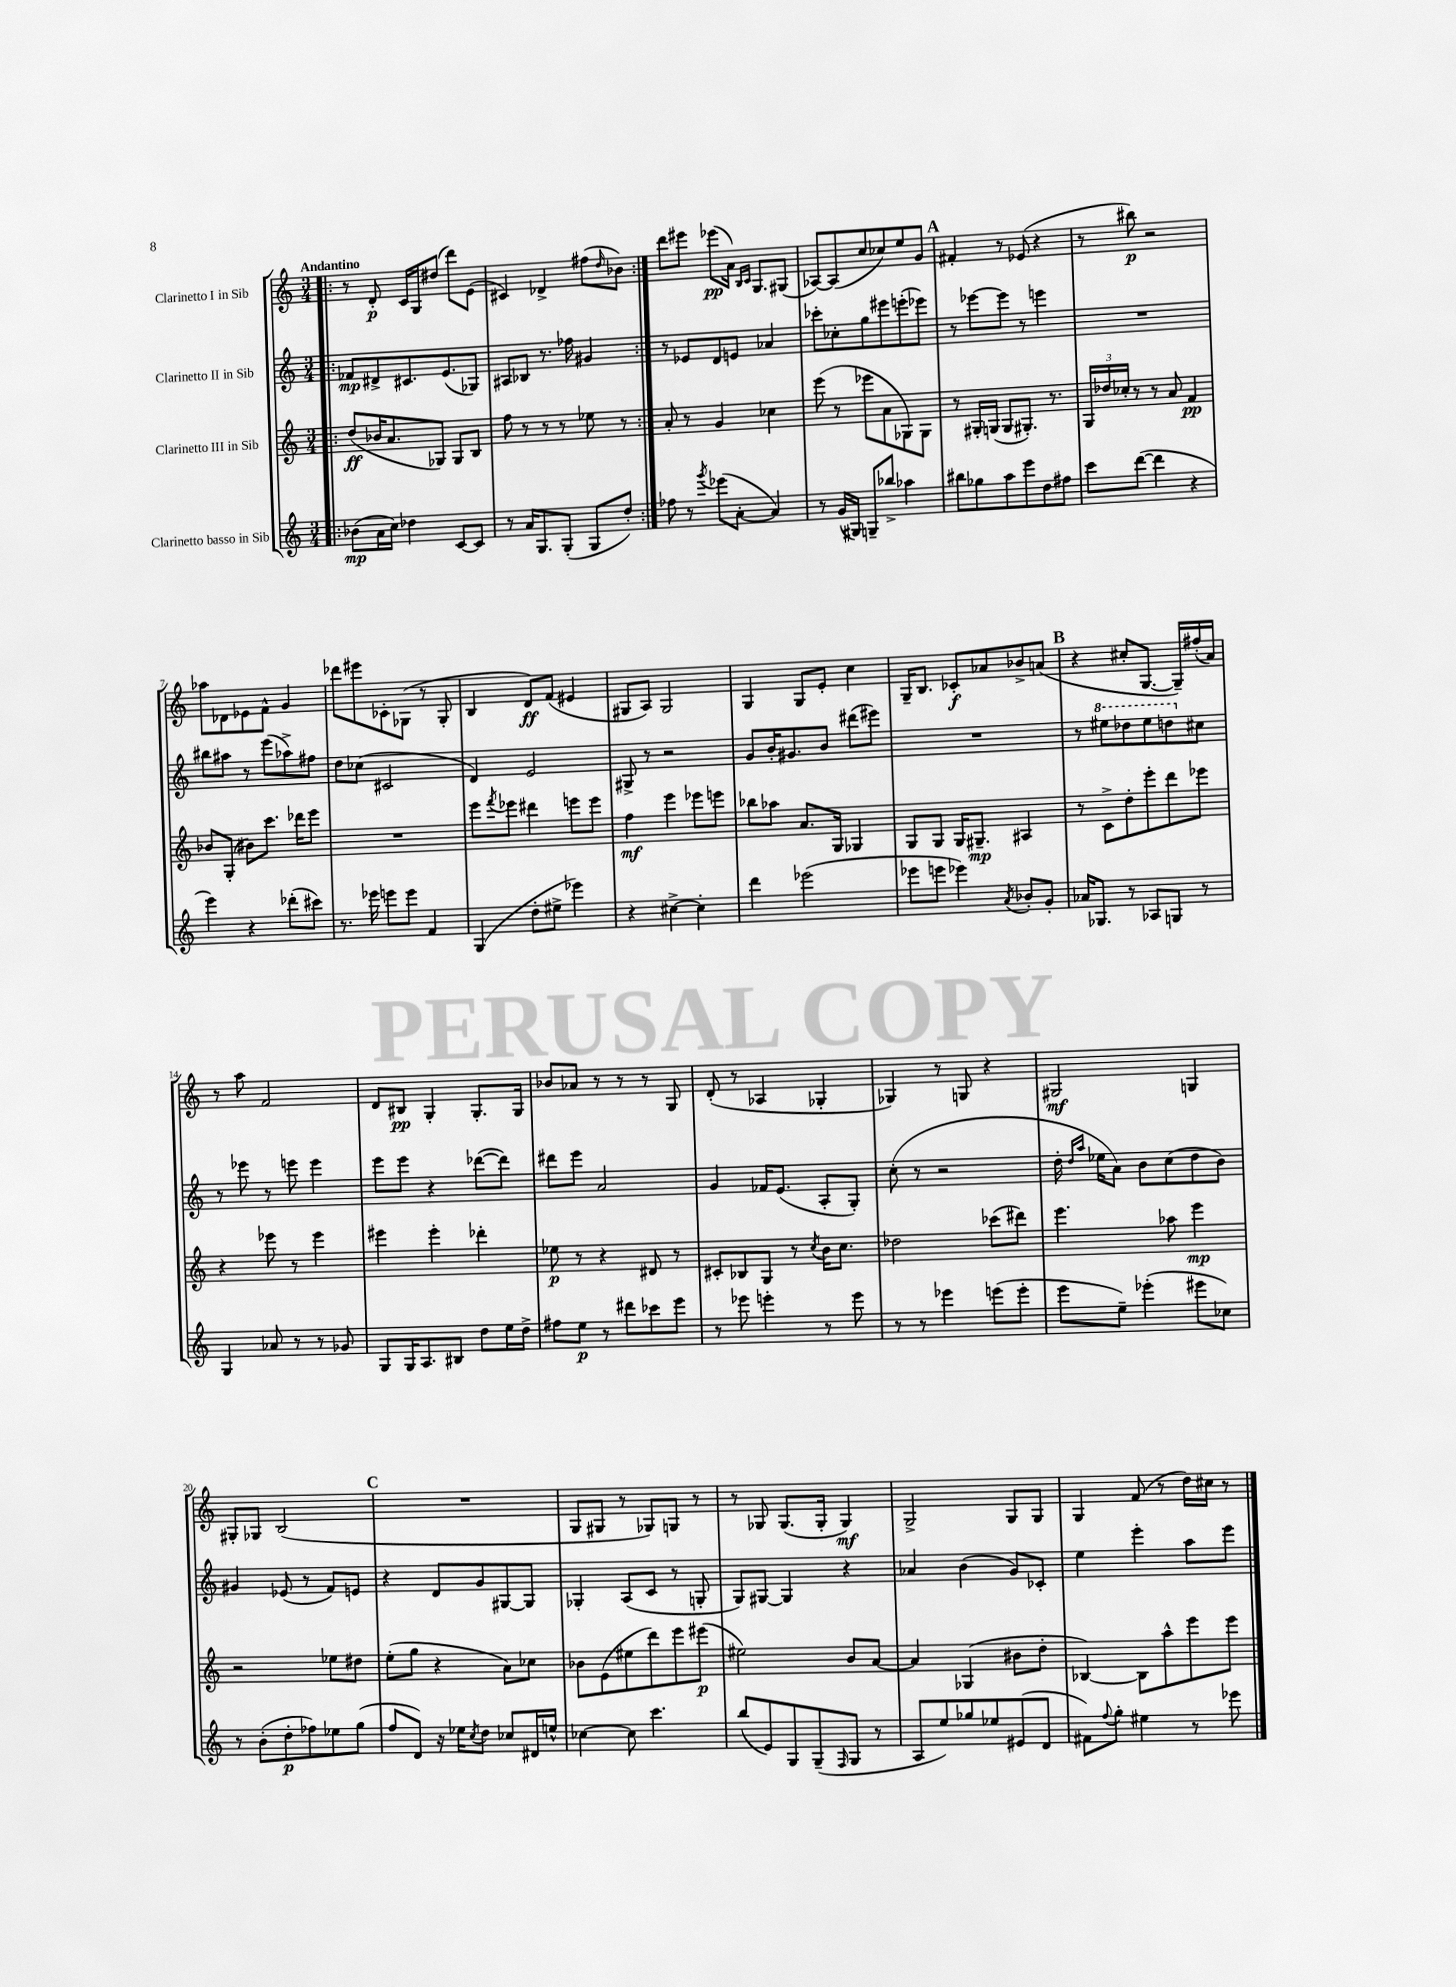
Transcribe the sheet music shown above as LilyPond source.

<<
\new StaffGroup <<
\new Staff = "s0" \with { instrumentName = "Clarinetto I in Sib" } {
    \clef treble \key c \major \numericTimeSignature \time 3/4 \tempo "Andantino"
    \repeat volta 2 { \bar ".|:" r8 d'8-.\p c'16 g16 dis''8( d'''8) e'8( |
    cis'4) des'4-> fis''8( \grace { d''16 } bes'8) | }
    d'''8 eis'''8 ees'''8\pp( a'16) \grace { b16 c'16 } g8. gis8( |
    aes8~) aes8( c''8 ces''8) e''8 g'8 |
    \mark \markup { \bold "A" } fis'4-. r8 ees'8( r4 |
    r8 bis''8\p) r2 |
    aes''8 des'8 ees'8 f'8-^ g'4 |
    des'''8 eis'''8 ces'8-. ges8( r8 ges8-. |
    b4 d'8\ff) f'8( eis'4 |
    gis8 a8) gis2 |
    g4 g8 e'8-. c''4 |
    g16-- b8. ces'8-.\f aes'8 bes'8-> a'8( |
    \mark \markup { \bold "B" } r4 cis''8-. g8.~ g16--) fis''16-.( a'16) |
    r8 a''8 f'2 |
    d'8 bis8\pp g4-. g8.-. g16 |
    bes'8 aes'8 r8 r8 r8 g8 |
    d'8-.( r8 aes4 ges4-. |
    ges4) r8 g8 r4 |
    gis2\mf g4 |
    gis8-. ges8 b2( |
    \mark \markup { \bold "C" } R2. |
    g8 gis8 r8 ges8) g8 r8 |
    r8 ges8 ges8.( ges16-. ges4\mf) |
    g2-> g8 g8 |
    g4 f'8( r8 d''16) cis''16 r8 \bar "|." |
}
\new Staff = "s1" \with { instrumentName = "Clarinetto II in Sib" } {
    \clef treble \key c \major \numericTimeSignature \time 3/4
    \repeat volta 2 { \bar ".|:" fes'8\mp dis'8-> cis'8. e'8.( ges8) |
    ais8 bes8 r8. fes''16 gis'4 | }
    r8 ees'8 d'8 e'8 aes'4 |
    ces'''8-. ces''8-. g''8 eis'''8 e'''8-.( ees'''8) |
    \mark \markup { \bold "A" } r8 ees'''8~ ees'''8 r8 e'''4 |
    R2. |
    bis''8 ais''8 r8 e'''8( aes''8->) fis''8 |
    d''8 ces''8( cis'2 |
    d'4) e'2 |
    gis8-> r8 r2 |
    g'8 b'16-. gis'8. b'8 dis'''8( eis'''8) |
    R2. |
    \mark \markup { \bold "B" } r8 \ottava #1 eis'''8 des'''8 eis'''8 d'''8 \ottava #0 cis''8 |
    r8 ees'''8 r8 e'''8 e'''4 |
    e'''8 e'''8 r4 des'''8~( des'''8) |
    dis'''8 e'''8 a'2 |
    g'4 fes'16 e'8.( a8-. g8-.) |
    c''8-.( r8 r2 |
    d''16-. \grace { d''16 a''16 } ees''16 a'8) b'8 c''8( d''8 b'8) |
    gis'4 ees'8( r8 f'8) e'8 |
    \mark \markup { \bold "C" } r4 d'8 g'8 gis8~ gis8 |
    ges4-. a8( c'8 r8 g8-. |
    g8) gis8~ gis4 r4 |
    aes'4 b'4( g'8) ces'8-. |
    e''4 e'''4-. a''8 e'''8 \bar "|." |
}
\new Staff = "s2" \with { instrumentName = "Clarinetto III in Sib" } {
    \clef treble \key c \major \numericTimeSignature \time 3/4
    \repeat volta 2 { \bar ".|:" d''8\ff( bes'16 a'8. ges8) ges8 b8 |
    f''8 r8 r8 r8 ees''8 r8 | }
    a'8-. r8 g'4 ces''4 |
    e'''8( r8 ees'''8 a'8 ges8) ges8 |
    \mark \markup { \bold "A" } r8 gis16-. g16( g8 gis8.-.) r8. |
    \tuplet 3/2 { g16 des''16 ces''16-. } r8 r8 a'8 f'4\pp |
    bes'8 g8-.( bis'8) c'''8. des'''16 e'''8 |
    R2. |
    e'''8 \acciaccatura { f'''8 } ees'''8 dis'''4 e'''8 e'''8 |
    f''4\mf e'''4 ees'''8 e'''8 |
    bes''8 aes''8 a'8. g16 ges4 |
    g8 g8 g16 gis8.--\mp ais4 |
    \mark \markup { \bold "B" } r8 c'8-> d''8-. e'''8-. d'''8 ees'''8 |
    r4 ees'''8 r8 ees'''4 |
    eis'''4 eis'''4-. des'''4-. |
    ees''8\p r8 r4 dis'8 r8 |
    cis'8-. bes8 g8 r8 \acciaccatura { c''8 } b'16 c''8. |
    des''2 ces'''8( dis'''8) |
    e'''4. aes''8 e'''4\mp |
    r2 ees''8 dis''8 |
    \mark \markup { \bold "C" } e''8-.( g''8 r4 a'8) ces''8 |
    bes'8 e'8( eis''8 d'''8) e'''8 eis'''8\p( |
    eis''2) b'8 a'8~ |
    a'4 ges4( bis'8 d''8-. |
    bes4~) bes8 a''8-^ e'''8 e'''8 \bar "|." |
}
\new Staff = "s3" \with { instrumentName = "Clarinetto basso in Sib" } {
    \clef treble \key c \major \numericTimeSignature \time 3/4
    \repeat volta 2 { \bar ".|:" bes'8\mp( a'16 c''16) des''4 c'8~ c'8 |
    r8 a'16 g8. g8-.( g8 d''8-.) | }
    fes''8 r8 \acciaccatura { g'''8 } ees'''8( a'8~-. a'4) |
    r8 g'16( gis16) g8-- bes''8-> aes''4 |
    \mark \markup { \bold "A" } bis''8 ges''8 a''8 e'''8 d''8 fis''8 |
    c'''8 d'''8~( d'''4 r4 |
    e'''4) r4 des'''8-.( cis'''8) |
    r8. ees'''16 e'''8 e'''8 f'4 |
    g4( d''8-. eis''8-> ees'''4) |
    r4 cis''4~-> cis''4-. |
    d'''4 ees'''2( |
    ees'''8 e'''8 ees'''4) \acciaccatura { a'8 } bes'8-. g'8-. |
    \mark \markup { \bold "B" } aes'16 ges8. r8 aes8 g8 r8 |
    g4 aes'8 r8 r8 ges'8 |
    g8 g16 a8. bis8 d''8 e''16 d''16-> |
    fis''8 e''8\p r8 dis'''8 ces'''8 e'''8 |
    r8 ees'''8 e'''4-. r8 e'''8 |
    r8 r8 ees'''4 e'''8( e'''8-. |
    e'''8 e''8--) ees'''4-.( eis'''8 ces''8) |
    r8 b'8-.( d''8-.\p fes''8) ees''8 g''8( |
    \mark \markup { \bold "C" } f''8 d'8) r16 ees''16 \acciaccatura { c''8 } d''8 ces''8 dis'16 e''16-^ |
    ces''4~ ces''8 c'''4. |
    b''8( e'8) g8 g8--( \grace { f16 } g8 r8 |
    a8 e''8) ges''8 ees''8 eis'8( d'8 |
    fis'8) \appoggiatura { f''8 } g''8-. eis''4 r8 ees'''8 \bar "|." |
}
>>
>>
